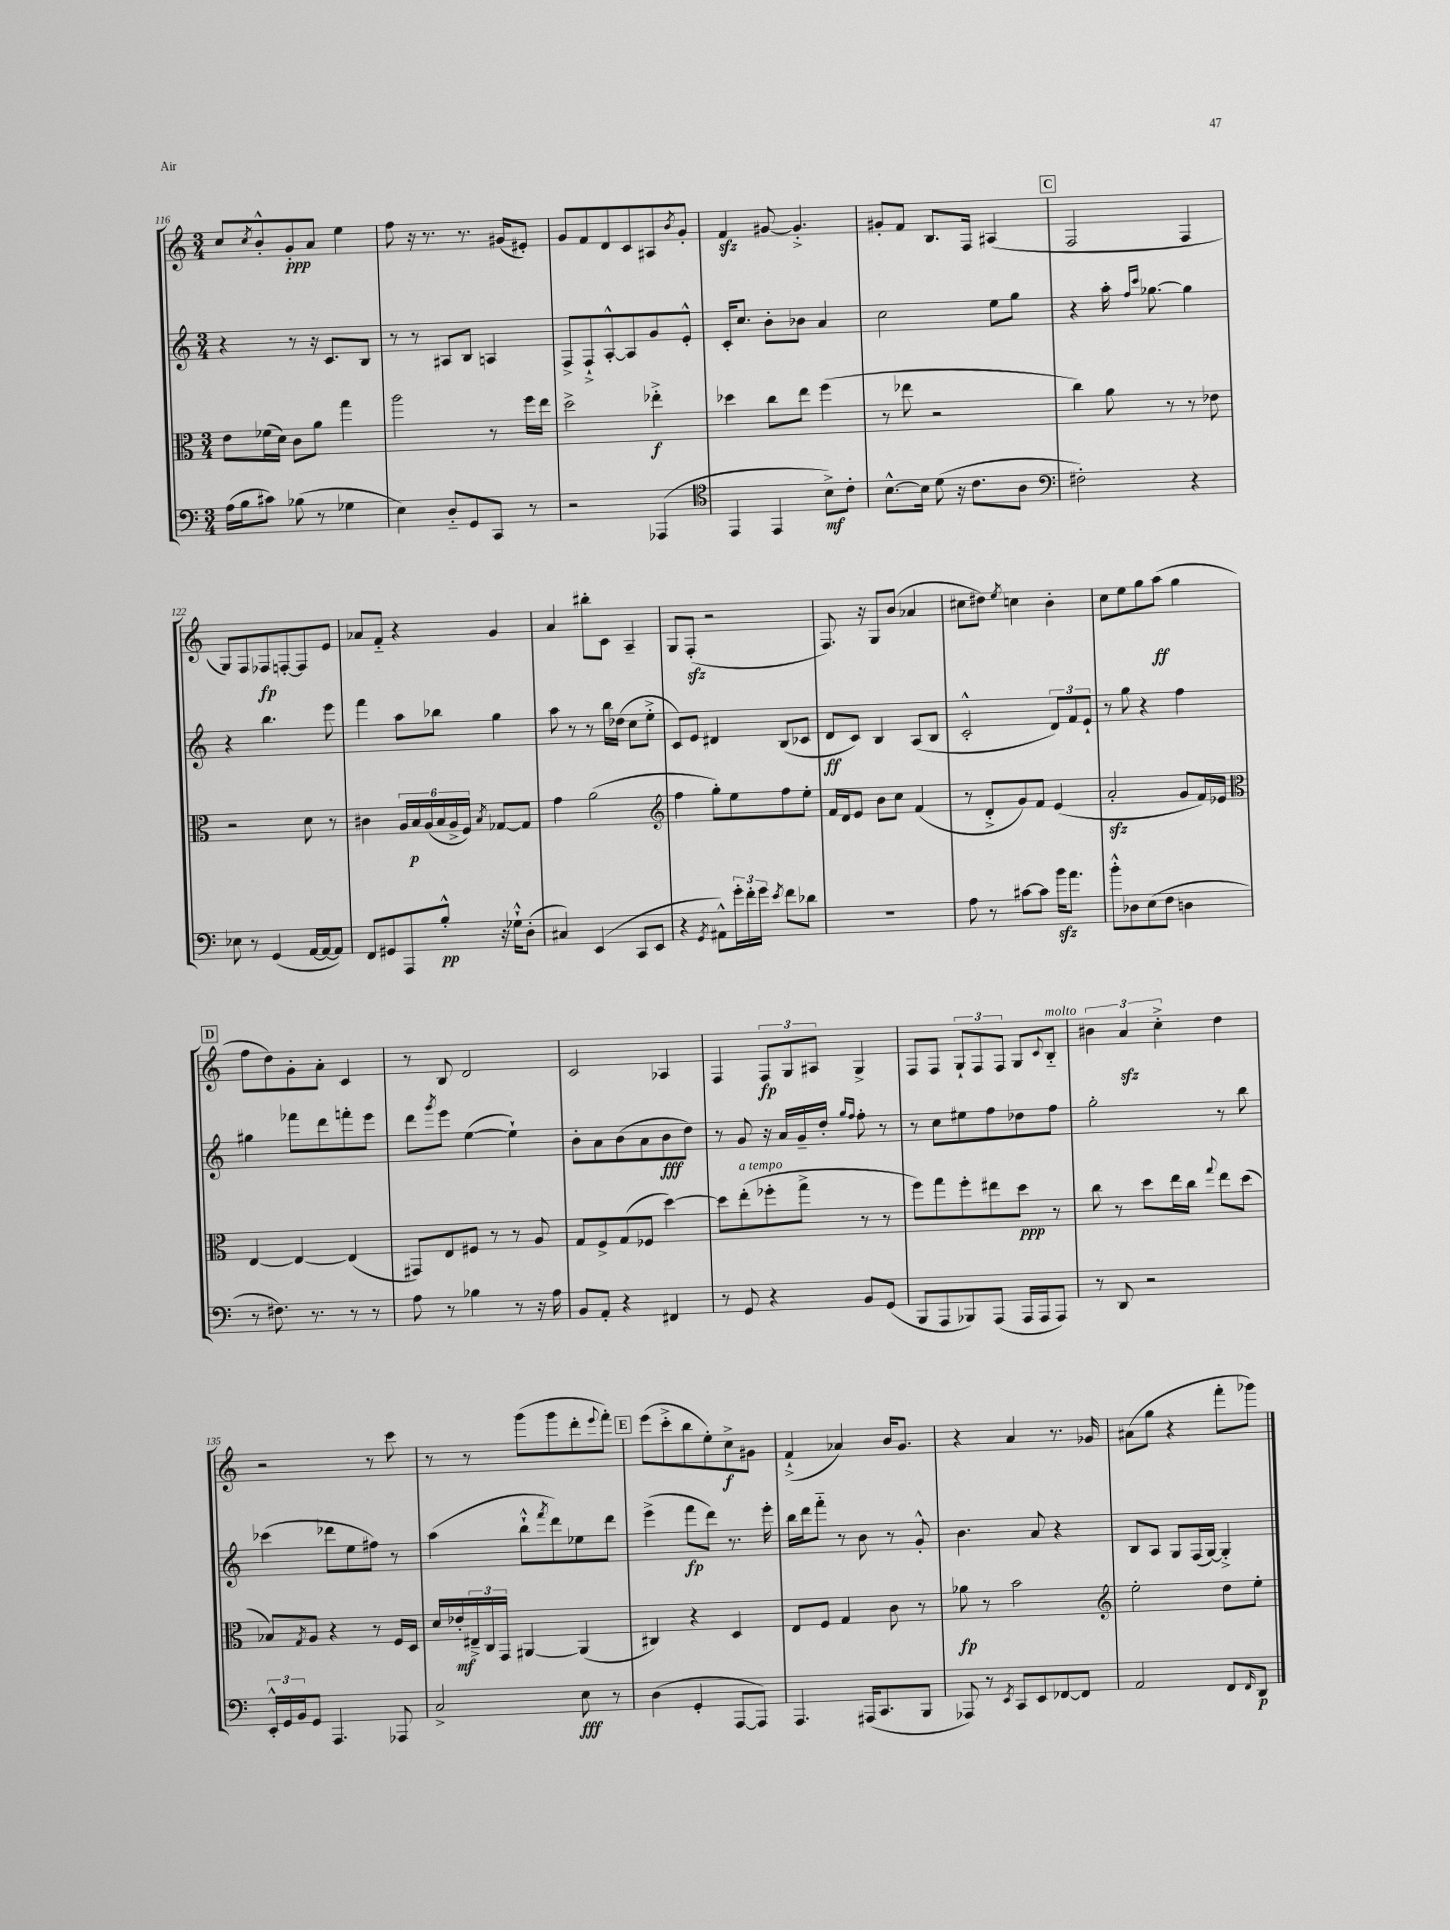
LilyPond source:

<<
\new StaffGroup <<
\new Staff = "s0" {
    \clef treble \key c \major \numericTimeSignature \time 3/4
    c''8 \acciaccatura { c''8 } b'8-.-^ g'8-.\ppp a'8 e''4 |
    f''8 r16 r8. r8. gis'16( eis'8-.) |
    g'8 f'8 d'8 c'8 ais8 \acciaccatura { b'8 } g'8-. |
    f'4\sfz gis'8~ gis'4.-.-> |
    gis'8-. f'8 b8. f16 ais4( |
    \mark \markup { \box "C" } f2 f4 |
    g8) f8 fes8\fp f8~-. f8 e'8 |
    aes'8 f'8-_ r4 g'4 |
    a'4 bis''8-. c'8 a4-- |
    g8 f8-.\sfz( r2 |
    f8.) r16 g8 b'8( aes'4 |
    cis''8 dis''8) \acciaccatura { e''8 } c''4 b'4-. |
    c''8 e''8 g''8 a''8\ff( g''4 |
    \mark \markup { \box "D" } f''8 d''8) g'8-. a'8-. c'4 |
    r8 b8 d'2 |
    c'2 aes4 |
    f4 \tuplet 3/2 { f8\fp g8 ais8 } g4-> |
    f8 f8 \tuplet 3/2 { g8-! f8 f8 } g8 \appoggiatura { c'8 } b8-_^\markup { \italic "molto" } |
    \tuplet 3/2 { bis'4 a'4\sfz c''4-.-> } d''4 |
    r2 r8 c'''8 |
    r8 r8 g'''8( g'''8 d'''8-. \appoggiatura { e'''8 } f'''8-.) |
    \mark \markup { \box "E" } e'''8( c'''8-.-> b''8 e''8-.) c''8->\f gis'8 |
    f'4-!->( aes'4) b'16 g'8. |
    r4 a'4 r8. ges'16 |
    ais'8( g''8 r4 f'''8-. ges'''8) \bar "|." |
}
\new Staff = "s1" {
    \clef treble \key c \major \numericTimeSignature \time 3/4
    r4 r8 r16 c'8. b8 |
    r8 r8 ais8 b8 a4 |
    f8-> f8-!-> a8~-.-^ a8 g'8 e'8-.-^ |
    c'16-. c''8. b'8-. bes'8 a'4 |
    c''2 e''8 g''8 |
    \mark \markup { \box "C" } r4 a''16-. \grace { f''16 c'''16 } ges''8.~ ges''4 |
    r4 b''4. e'''8 |
    f'''4 a''8 bes''8 g''4 |
    a''8 r8 r8 b''16 des''16( c''8 e''8-.-> |
    c'8) e'8 dis'4 b8( ces'8 |
    d'8\ff c'8) b4 a8( b8 |
    c'2-.-^ \tuplet 3/2 { d'8) f'8 e'8-! } |
    r8 g''8 r4 f''4 |
    \mark \markup { \box "D" } gis''4 fes'''8 d'''8 f'''8-. e'''8 |
    d'''8 \acciaccatura { g'''8 } e'''8 e''4~( e''4-!) |
    b'8-. a'8 b'8( a'8 b'8\fff d''8) |
    r8 g'8 r16 a'16 g'16-- d''16-. \grace { g''16 f''16 } f''8-. r8 |
    r8 c''8 eis''8 f''8 des''8 f''8 |
    g''2-. r8 b''8 |
    ces'''4( des'''8 e''8 fis''8) r8 |
    a''4( b''8-!-^ \acciaccatura { f'''8 } d'''8) ees''8 d'''8 |
    \mark \markup { \box "E" } e'''4->( f'''8\fp d'''8) r8. e'''16-. |
    b''16 d'''16 f'''8-_ r8 b'8 r8 g'8-.-^ |
    b'4. a'8 r4 |
    b8 a8 g8 f16( g16~) g4-.-> \bar "|." |
}
\new Staff = "s2" {
    \clef alto \key c \major \numericTimeSignature \time 3/4
    e'8 fes'16( d'16) c'8 a'8 g''4 |
    a''2 r8 f''16 e''16 |
    d''2-> ees''4-.->\f |
    des''4 c''8 e''8 f''4( |
    r8 ees''8 r2 |
    \mark \markup { \box "C" } c''4) a'8 r8 r8 ees'8 |
    r2 d'8 r8 |
    cis'4 \tuplet 6/4 { a16 b16\p a16( b16 a16-> f16) } \acciaccatura { b8 } ges8~ ges8 |
    g'4 a'2( |
    \clef treble f''4 g''8-.) e''8 f''8 e''8-. |
    f'16 d'16 e'8 b'8 c''8 f'4( |
    r8 d'8-.-> g'8) f'8 e'4( |
    a'2-.\sfz g'8 f'16) ees'16 |
    \mark \markup { \box "D" } \clef alto e4~ e4~ e4( |
    gis,8) e8 fis8 r8 r8 a8 |
    g8 f8-> g8( fes8 d''4~) |
    d''8 e''8-.^\markup { \italic "a tempo" }( fes''8-. g''8-> r8 r8 |
    f''8) g''8 f''8-. eis''8 d''8\ppp r8 |
    c''8 r8 d''8 e''16 c''16 \appoggiatura { g''8 } e''8 d''8( |
    bes8) \acciaccatura { g8 } a8 r4 r8 f16 d16 |
    d'16 ees'16-.\mf \tuplet 3/2 { eis16---> c16 g,16 } ais,4~ ais,4( |
    \mark \markup { \box "E" } cis4) r4 d4 |
    e8 f8 g4 c'8 r8 |
    aes'8\fp r8 b'2 |
    \clef treble e''2-. d''8 e''8-. \bar "|." |
}
\new Staff = "s3" {
    \clef bass \key c \major \numericTimeSignature \time 3/4
    a16( b16 cis'8) bes8( r8 ges4 |
    e4) d8-_ g,8 c,8 r8 |
    r2 aes,,4( |
    \clef tenor e,4 e,4 b8->\mf) c'8-. |
    b8.~-^ b16 d'8( r16 c'8. a8 |
    \mark \markup { \box "C" } \clef bass fis2-.) r4 |
    ees8 r8 g,4( a,16~ a,16~ a,8) |
    f,8 gis,8 a,,8 b8-.-^\pp r16 ges16-!-^ d8-.( |
    cis4) e,4( c,8 e,8 |
    r4 \acciaccatura { g,8 } ais,8-^) \tuplet 3/2 { g'16-. f'16-. g'16 } \acciaccatura { e'8 } f'8 des'8 |
    R2. |
    a8 r8 cis'8~ cis'8 b'16\sfz a'8. |
    b'8-.-^ des8 e8( f8 d4 |
    \mark \markup { \box "D" } r8 fis8.) r8. r8 r8 |
    a8 r8 bes4 r8 r16 a16 |
    b,8 a,8-. r4 fis,4 |
    r8 g,8 r4 b,8 g,8( |
    b,,8 a,,8 bes,,8) a,,8( a,,16 a,,16 a,,8) |
    r8 d,8 r2 |
    \tuplet 3/2 { e,16-.-^ g,16 b,16 } g,8 a,,4. aes,,8 |
    c2-> e8\fff r8 |
    \mark \markup { \box "E" } d4( g,4-. a,,8~ a,,8) |
    a,,4. ais,,16( c,8. b,,8 |
    aes,,8) r8 \acciaccatura { e,8 } c,8 e,8 fes,8~ fes,8 |
    a,2 f,8 \grace { f,16 } d,8\p \bar "|." |
}
>>
>>
\layout { \context { \Score currentBarNumber = #116 } }
